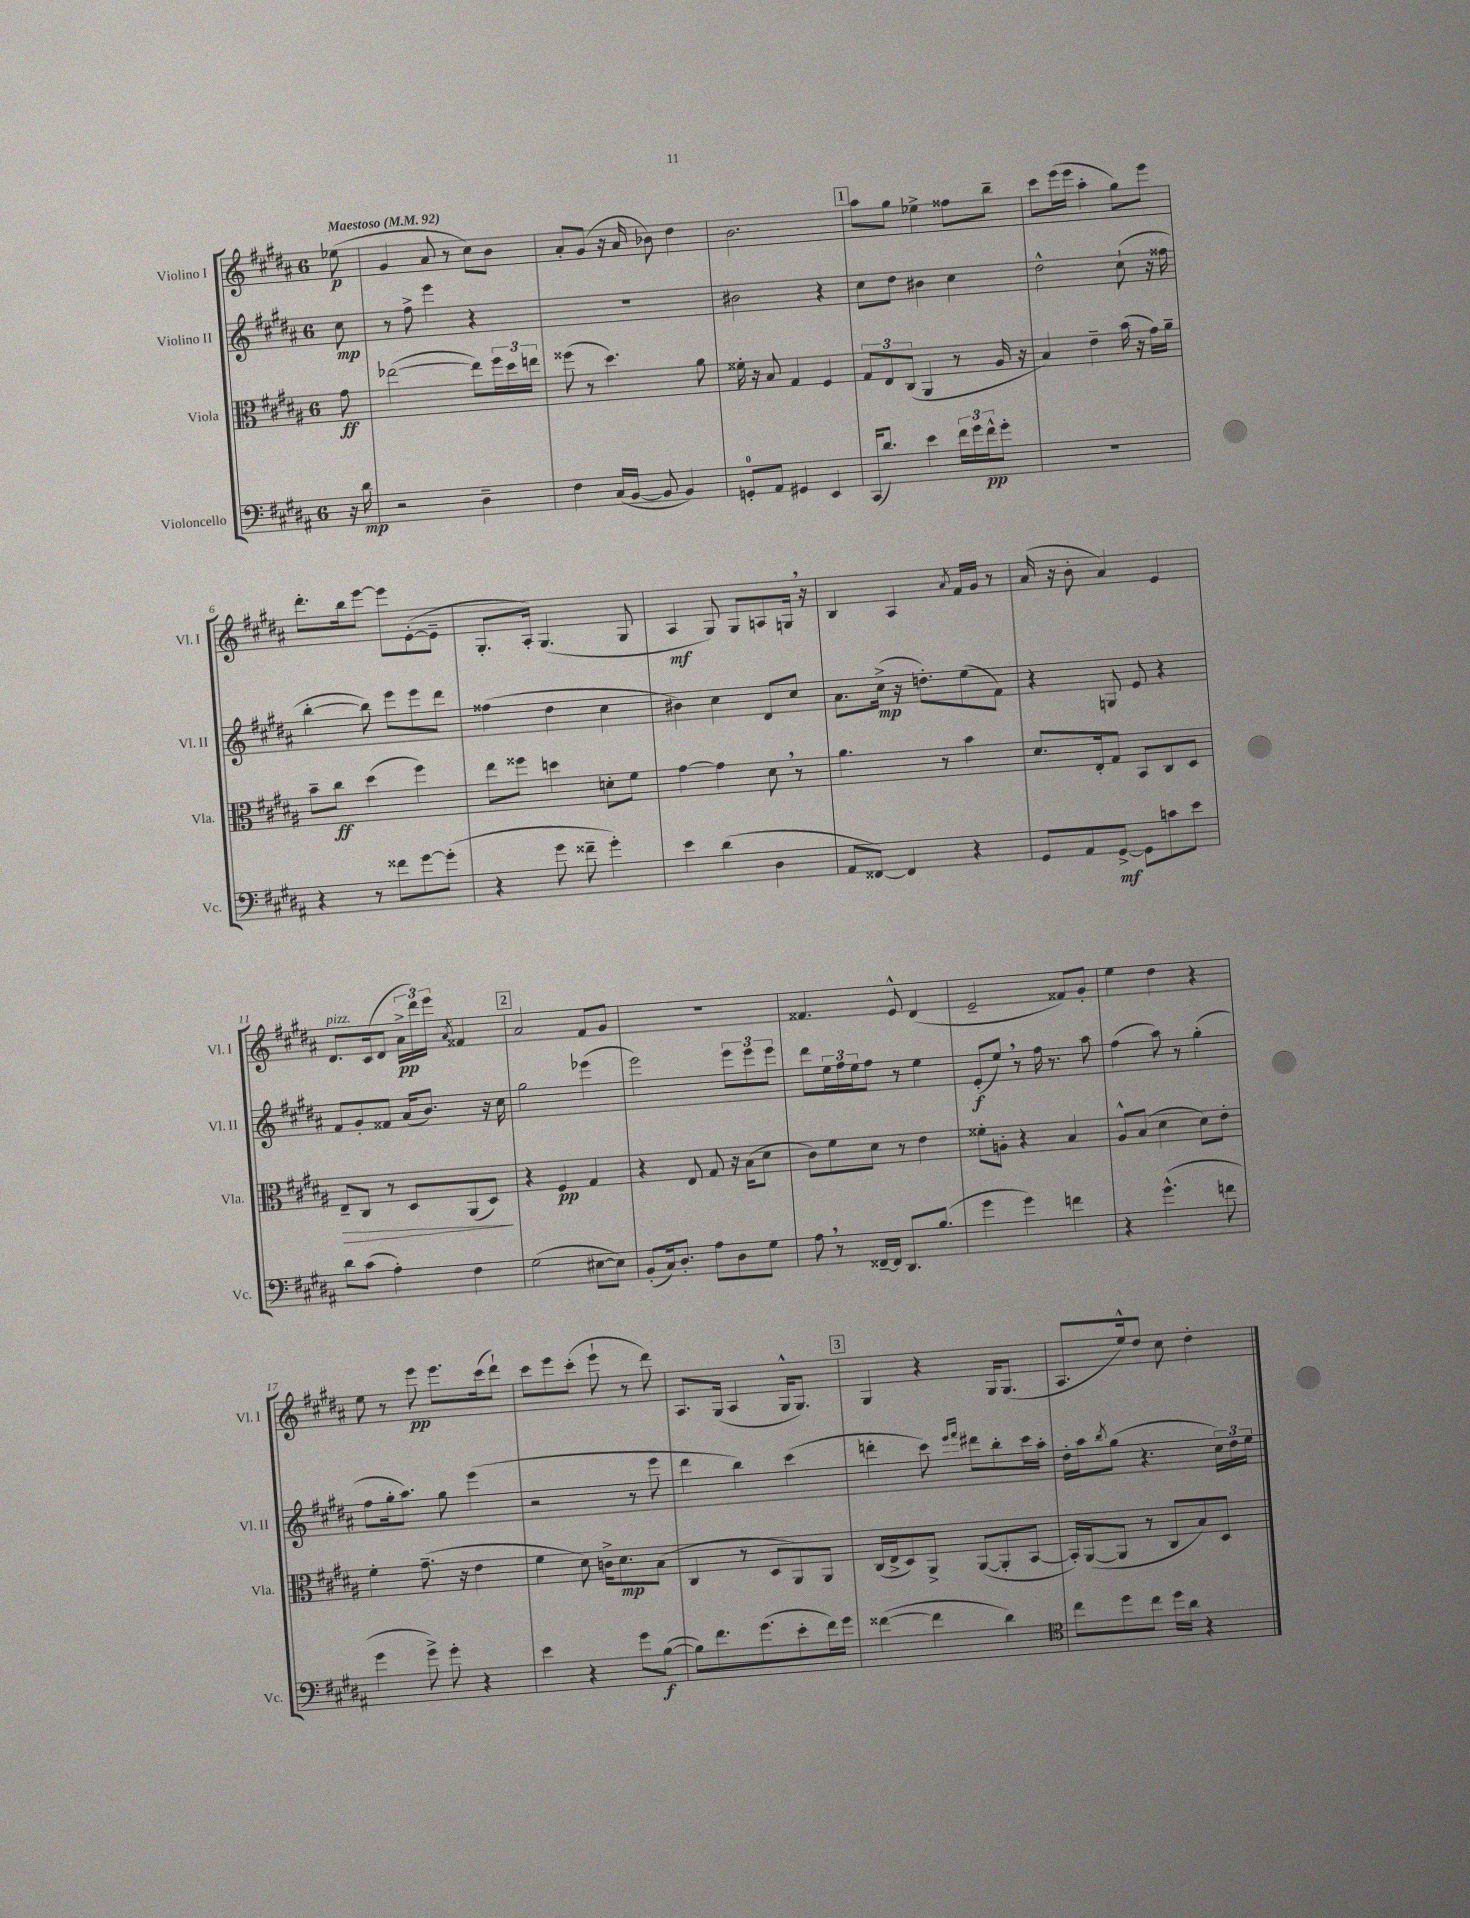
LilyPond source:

<<
\new StaffGroup <<
\new Staff = "s0" \with { instrumentName = "Violino I" shortInstrumentName = "Vl. I" } {
    \clef treble \key b \major \once \override Staff.TimeSignature.style = #'single-digit \time 6/8 \partial 8 \tempo "Maestoso" 4 = 92
    ees''8\p( |
    gis'4 ais'8 r8 cis''8) b'8 |
    ais'8-. gis'8( r16 ais'16 bes'8) dis''4 |
    b'2. |
    \mark \markup { \box "1" } ais''8 gis''8 ees''4-> fisis''8 b''8-- |
    cis'''8 e'''16( e'''16 ais''4-. gis''8) e'''8 |
    dis'''8.-. b''16 e'''8~ e'''8 e'8~-.( e'8-- |
    gis8.-. ais16-.) gis4.( gis8 |
    ais4\mf gis8) gis8 a8 g16 \breathe r16 |
    b4 ais4 \acciaccatura { ais'8 } fis'16 gis'16 r8 |
    ais'16( r16 b'8-. ais'4) e'4 |
    dis'8.^\markup { \italic "pizz." } cis'16( dis'8 \tuplet 3/2 { ais'16->\pp dis'''16) e'''16 } \acciaccatura { ais'8 } fisis'4 |
    \mark \markup { \box "2" } ais'2 fis'8 gis'8 |
    R2. |
    fisis'4. e'8-^ dis'4( |
    e'2-- fisis'8) gis'8-. |
    e''4 dis''4 r4 |
    e''8 r8 e'''8\pp e'''8. cis'''16( dis'''8-!) |
    cis'''8 e'''8 cis'''8-.( e'''8-! r8 dis'''8) |
    ais8. gis16( ais4 gis16-^ gis8.) |
    \mark \markup { \box "3" } gis4 r4 gis16 gis8.( |
    ais8. e''16-^) dis''8 cis''8 dis''4-. \bar "|." |
}
\new Staff = "s1" \with { instrumentName = "Violino II" shortInstrumentName = "Vl. II" } {
    \clef treble \key b \major \once \override Staff.TimeSignature.style = #'single-digit \time 6/8 \partial 8
    cis''8\mp |
    r8 fis''8-> e'''4 r4 |
    R2. |
    bis'2 r4 |
    \mark \markup { \box "1" } cis''8 dis''8 bis'4 cis''4 |
    dis''2-^ cis''8-!( r16 fisis''16 |
    b''4~-. b''8) e'''8 e'''8 dis'''8 |
    fisis''4( dis''4 cis''4 |
    bis'4) cis''4 dis'8 cis''8 |
    ais'8. cis''16->\mp( r16 d''8.-.) e''8( fis'8) |
    r4 g8 e'8 r4 |
    fis'8 gis'8-. fisis'8 ais'16( b'8.) r16 cis''16 |
    \mark \markup { \box "2" } gis''2 ees'''4( |
    e'''2) \tuplet 3/2 { e'''8 e'''8 e'''8 } |
    dis'''8 \tuplet 3/2 { e''16 fis''16 e''16 } fis''8 r8 e''4 |
    e'8-.\f( e''8) \breathe r8 fis''16 r8. ais''8 |
    fis''4( ais''8) r8 gis''4-.( |
    fis''8 gis''16-. ais''8.) gis''8 e'''4( |
    r2 r8 e'''8 |
    dis'''4 b''4) cis'''4( |
    \mark \markup { \box "3" } d'''4-. cis'''8) \grace { e'''16 fis'''16 } dis'''8 b''8-. cis'''16 ais''16-. |
    dis''16-. ais''16 \acciaccatura { b''8 } gis''8( r4. \tuplet 3/2 { cis''16) dis''16 e''16 } \bar "|." |
}
\new Staff = "s2" \with { instrumentName = "Viola" shortInstrumentName = "Vla." } {
    \clef alto \key b \major \once \override Staff.TimeSignature.style = #'single-digit \time 6/8 \partial 8
    gis'8\ff |
    ees''2~( ees''8) \tuplet 3/2 { fis''16 dis''16 e''16 } |
    fisis''8( r8 dis''4.) ais'8 |
    fisis'16-. r16 b8 gis4 fis4 |
    \mark \markup { \box "1" } \tuplet 3/2 { gis8 e8 cis8( } ais,4 r8 ais16 r16 |
    b4) e'4-- b'16( r16 gis'16) ais'16-- |
    b'8-- cis''8\ff dis''4( fis''4) |
    e''8 fisis''8 d''4 d'8-. fis'8 |
    gis'4~ gis'4 dis'8 \breathe r8 |
    ais'4. r8 b'4 |
    dis'8. e16-. gis8 b,8 cis8 dis8 |
    e8--\> cis8 r8 dis8 ais,8( dis8\!) |
    \mark \markup { \box "2" } r4 fis4\pp gis4 |
    r4 e8 gis8 r16 b16( dis'8 |
    cis'8) fis'8 dis'8 r8 e'4 |
    fisis'8-. a8-. r4 b4 |
    ais8-^ b8( dis'4 dis'8) e'8-. |
    fis'4-. gis'8.--( r16 e'4 |
    fis'4 dis'8) c'16-> dis'8.\mp b8( |
    cis4 r8 dis8 ais,8) ais,8 |
    \mark \markup { \box "3" } cis16( e16-> dis8) ais,8-> ais,8~( ais,8-. b,8~ |
    b,16-.) ais,16~( ais,8 r8 cis8 b8) dis8 \bar "|." |
}
\new Staff = "s3" \with { instrumentName = "Violoncello" shortInstrumentName = "Vc." } {
    \clef bass \key b \major \once \override Staff.TimeSignature.style = #'single-digit \time 6/8 \partial 8
    r16 dis'16\mp |
    r2 dis4-- |
    fis4 cis16( b,16~ b,8 b,4) |
    g,8-0-. ais,8 gis,4 e,4 |
    \mark \markup { \box "1" } cis,16( dis'8.) e'4 \tuplet 3/2 { fis'16 gis'16 fis'16-^\pp } gis'8-. |
    R2. |
    r4 r8 fisis'8 gis'8~ gis'8-.( |
    r4 gis'8 fisis'8-- gis'4-.) |
    e'4 dis'4( dis4 |
    ais,8 fisis,8~) fisis,4 r4 |
    gis,8 ais,8 gis,8~->\mf gis,8 c'8 e'8 |
    dis'8 cis'8( ais4-.) fis4 |
    \mark \markup { \box "2" } gis2( eis8~ eis8) |
    b,8-.( cis16) dis8.-. ais8 dis8 gis8 |
    ais8 \breathe r8 fisis,16~-- fisis,16 dis,8. b8.( |
    gis'4 gis'4) f'4 |
    r4 gis'4.-^( f'8 |
    gis'4 gis'8->) gis'8-. r4 |
    e'4 r4 gis'8 b8~\f( |
    b8) fis'8. gis'8.( e'8-. fis'16) gis'16 |
    \mark \markup { \box "3" } fisis'4~( fisis'4 dis'4) |
    \clef tenor cis''8 dis''8 cis''8 dis''16 ais'16 r4 \bar "|." |
}
>>
>>
